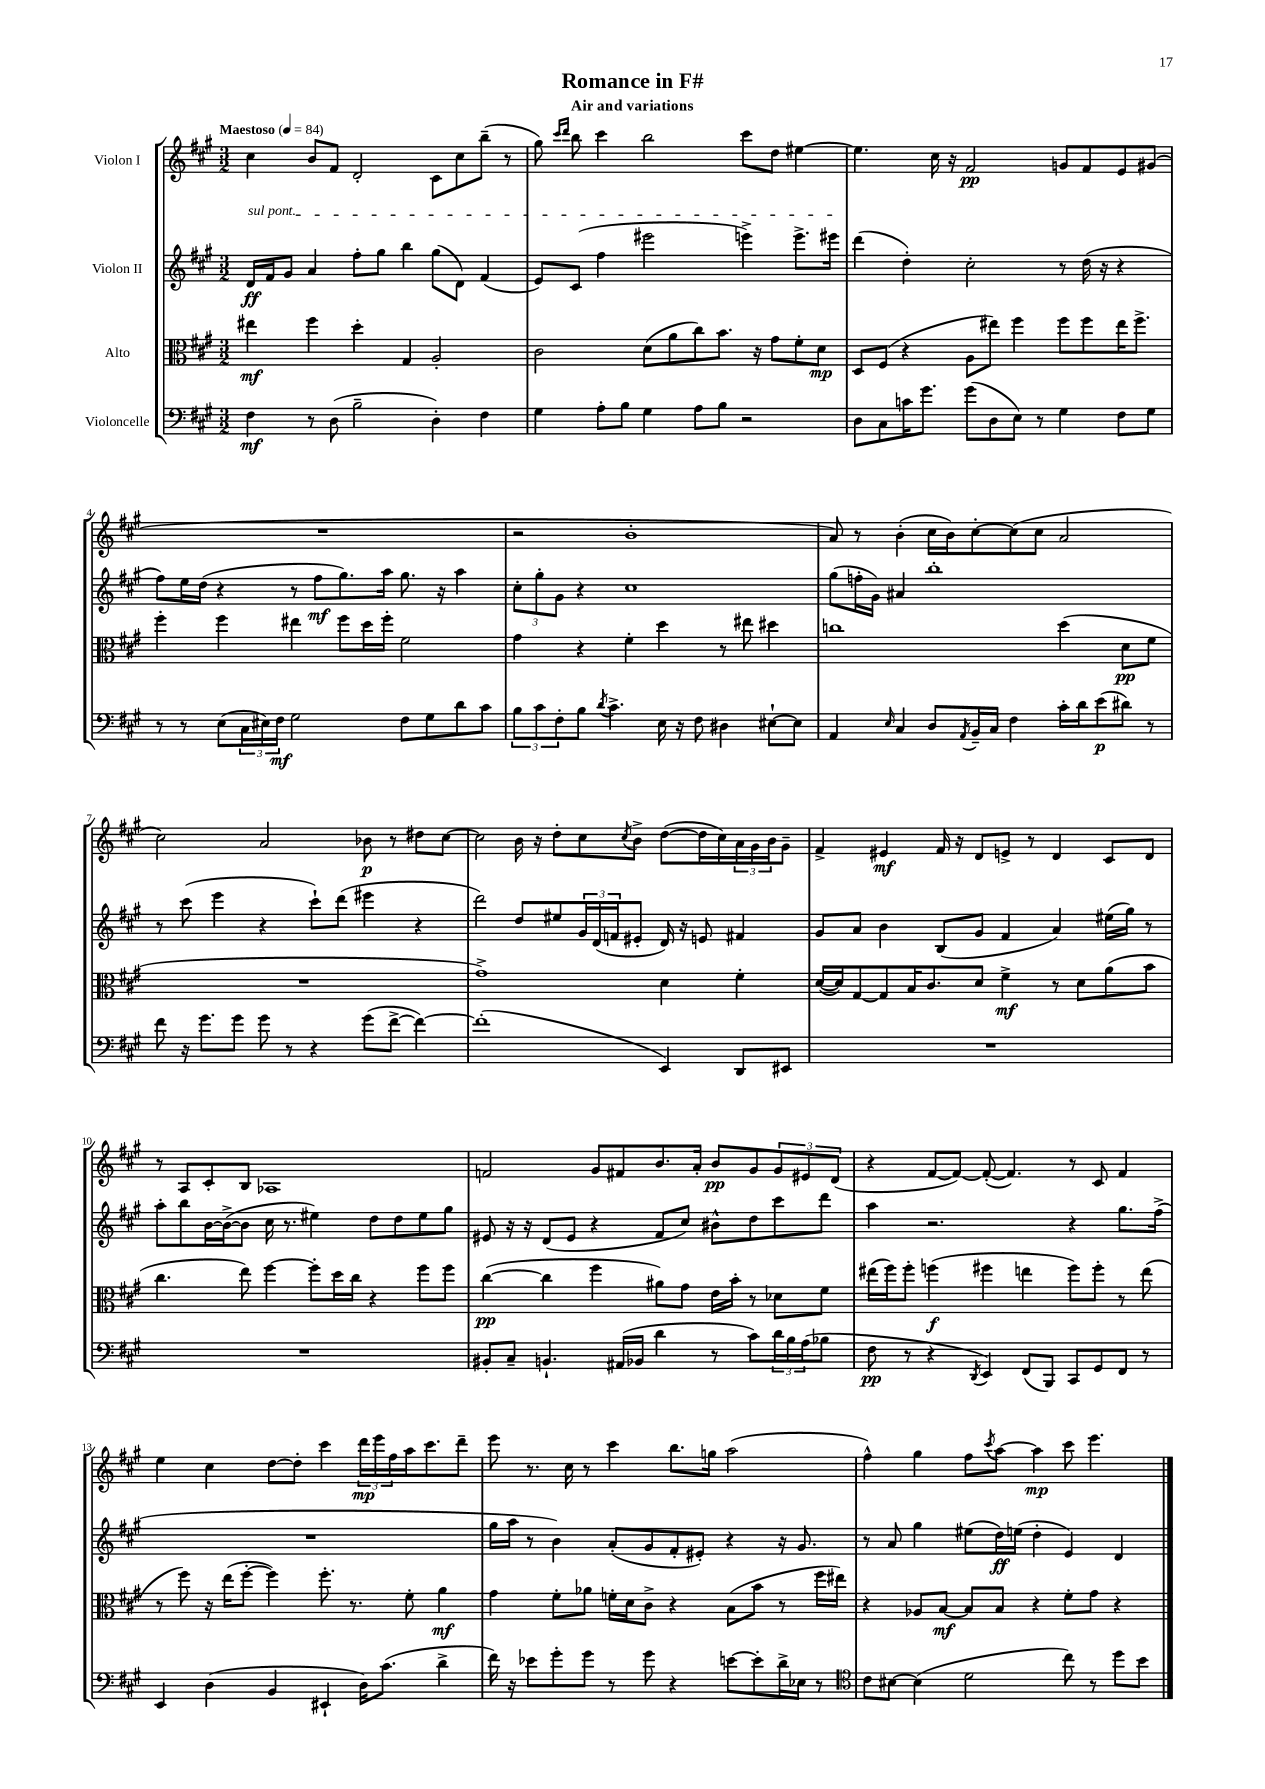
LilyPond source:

\header { title = "Romance in F#" subtitle = "Air and variations" }
<<
\new StaffGroup <<
\new Staff = "s0" \with { instrumentName = "Violon I" } {
    \clef treble \key a \major \numericTimeSignature \time 3/2 \tempo "Maestoso" 4 = 84
    cis''4 b'8 fis'8 d'2-. cis'8 cis''8 b''8--( r8 |
    gis''8) \grace { cis'''16 d'''16 } b''8 cis'''4 b''2 cis'''8 d''8 eis''4~ |
    eis''4. cis''16 r16 fis'2\pp g'8 fis'8 e'8 gis'8( |
    R1. |
    r2 b'1-. |
    a'8) r8 b'4-.( cis''16 b'16) cis''8~-. cis''8( cis''8 a'2 |
    cis''2) a'2 bes'8\p r8 dis''8 cis''8~ |
    cis''2 b'16 r16 d''8-. cis''8 \acciaccatura { cis''8 } b'8-> d''8~( d''16 cis''16) \tuplet 3/2 { a'16 gis'16 b'16 } gis'8-- |
    fis'4-> eis'4\mf fis'16 r16 d'8 e'8-> r8 d'4 cis'8 d'8 |
    r8 a8 cis'8-. b8 aes1 |
    f'2 gis'8 fis'8 b'8. a'16-. b'8\pp gis'8 \tuplet 3/2 { gis'8 eis'8 d'8( } |
    r4 fis'8~ fis'8~) fis'8~-.( fis'4.) r8 cis'8 fis'4 |
    e''4 cis''4 d''8~ d''8-. cis'''4 \tuplet 3/2 { d'''16\mp e'''16 fis''16 } a''16 cis'''8. d'''8-- |
    e'''8 r8. cis''16 r8 cis'''4 b''8. g''16 a''2( |
    fis''4-^) gis''4 fis''8 \acciaccatura { cis'''8 } a''8~ a''4\mp cis'''8 e'''4. \bar "|." |
}
\new Staff = "s1" \with { instrumentName = "Violon II" } {
    \clef treble \key a \major \numericTimeSignature \time 3/2
    \once \override TextSpanner.bound-details.left.text = \markup { \italic "sul pont." } d'16\ff\startTextSpan fis'16 gis'8 a'4 fis''8-. gis''8 b''4 gis''8( d'8) fis'4( |
    e'8) cis'8( fis''4 eis'''2 e'''4->) e'''8.-> eis'''16\stopTextSpan |
    d'''4( d''4-.) cis''2-. r8 d''16( r16 r4 |
    fis''8) e''16 d''16( r4 r8 fis''8\mf gis''8.) a''16 gis''8. r16 a''4 |
    \tuplet 3/2 { cis''8-. gis''8-. gis'8 } r4 cis''1 |
    gis''8( f''16-. gis'16) ais'4 b''1-. |
    r8 cis'''8( e'''4 r4 cis'''8-!) d'''8( eis'''4 r4 |
    d'''2) d''8 eis''8 \tuplet 3/2 { gis'16 d'16( f'16 } eis'8-. d'16) r16 e'8 fis'4 |
    gis'8 a'8 b'4 b8( gis'8 fis'4 a'4) eis''16( gis''16) r8 |
    a''8-. b''8 b'16~ b'16~->( b'8 cis''16 r8. eis''4) d''8 d''8 eis''8 gis''8 |
    eis'8 r16 r16 d'8( eis'8 r4 fis'8 cis''8) bis'8-^ d''8 cis'''8 d'''8 |
    a''4 r2. r4 gis''8. fis''16->( |
    R1. |
    gis''16 a''16 r8 b'4) a'8-.( gis'8 fis'8-. eis'8-.) r4 r16 gis'8. |
    r8 a'8 gis''4 eis''8( d''16\ff) e''16( d''4-. e'4) d'4 \bar "|." |
}
\new Staff = "s2" \with { instrumentName = "Alto" } {
    \clef alto \key a \major \numericTimeSignature \time 3/2
    eis''4\mf fis''4 d''4-. gis4 a2-. |
    cis'2 d'8( a'8 cis''8) b'8. r16 gis'8 fis'8-. d'8\mp |
    d8 fis8( r4 a8 eis''8) fis''4 fis''8 fis''8 eis''16 fis''8.-> |
    fis''4-. fis''4 eis''4 fis''8 d''16 fis''16-. fis'2 |
    gis'4 r4 fis'4-. d''4 r8 eis''8 dis''4 |
    c''1 d''4( d'8\pp fis'8 |
    R1. |
    gis'1->) d'4 fis'4-. |
    d'16~( d'16) gis8~ gis8 b16 cis'8. d'8 fis'4->\mf r8 d'8 a'8( b'8 |
    cis''4. e''8) fis''4~ fis''8-. d''16 cis''16 r4 fis''8 fis''8 |
    cis''4~\pp( cis''4 fis''4 ais'8) gis'8 e'16 b'16-. r8 des'8 fis'8 |
    eis''16( fis''16) fis''8-. f''4\f( fis''4 e''4 fis''8) fis''8-. r8 e''8( |
    r8 fis''8) r16 e''16( fis''8~-. fis''4) fis''8.-. r8. fis'8-. a'4\mf |
    gis'4 fis'8-. aes'8 f'16-. d'16 cis'8-> r4 b8( b'8 r8 fis''16 eis''16) |
    r4 aes8 b8~\mf b8 b8 r4 fis'8-. gis'8 r4 \bar "|." |
}
\new Staff = "s3" \with { instrumentName = "Violoncelle" } {
    \clef bass \key a \major \numericTimeSignature \time 3/2
    fis4\mf r8 d8( b2-- d4-.) fis4 |
    gis4 a8-. b8 gis4 a8 b8 r2 |
    d8 cis8 c'16 gis'8. gis'8( d8 e8) r8 gis4 fis8 gis8 |
    r8 r8 e8( \tuplet 3/2 { cis16 eis16) fis16\mf } gis2 fis8 gis8 d'8 cis'8 |
    \tuplet 3/2 { b8 cis'8 fis8-. } b8 \acciaccatura { d'8 } cis'4.-> e16 r16 fis8 dis4 eis8~-! eis8 |
    a,4 \grace { e16 } cis4 d8 \acciaccatura { a,8 } b,16-- cis16 fis4 cis'16-. d'16 e'8\p( dis'8) r8 |
    fis'8 r16 gis'8. gis'8 gis'8 r8 r4 gis'8( fis'8~-> fis'4~) |
    fis'1-.( e,4) d,8 eis,8 |
    R1. |
    R1. |
    bis,8-. cis8-- b,4.-! ais,16( bes,16 d'4 r8 cis'8) \tuplet 3/2 { d'16 b16 a16( } bes8 |
    fis8\pp r8 r4 \acciaccatura { d,8 } e,4) fis,8( b,,8) cis,8 gis,8 fis,8 r8 |
    e,4 d4( b,4 eis,4-! d16) cis'8.( d'4-> |
    fis'16) r16 ees'8 gis'8-. gis'8 r8 gis'8 r4 e'8~ e'8-. d'16-> ees16 r8 |
    \clef tenor cis'8 bis8~ bis4( d'2 cis''8) r8 d''8 b'8 \bar "|." |
}
>>
>>
